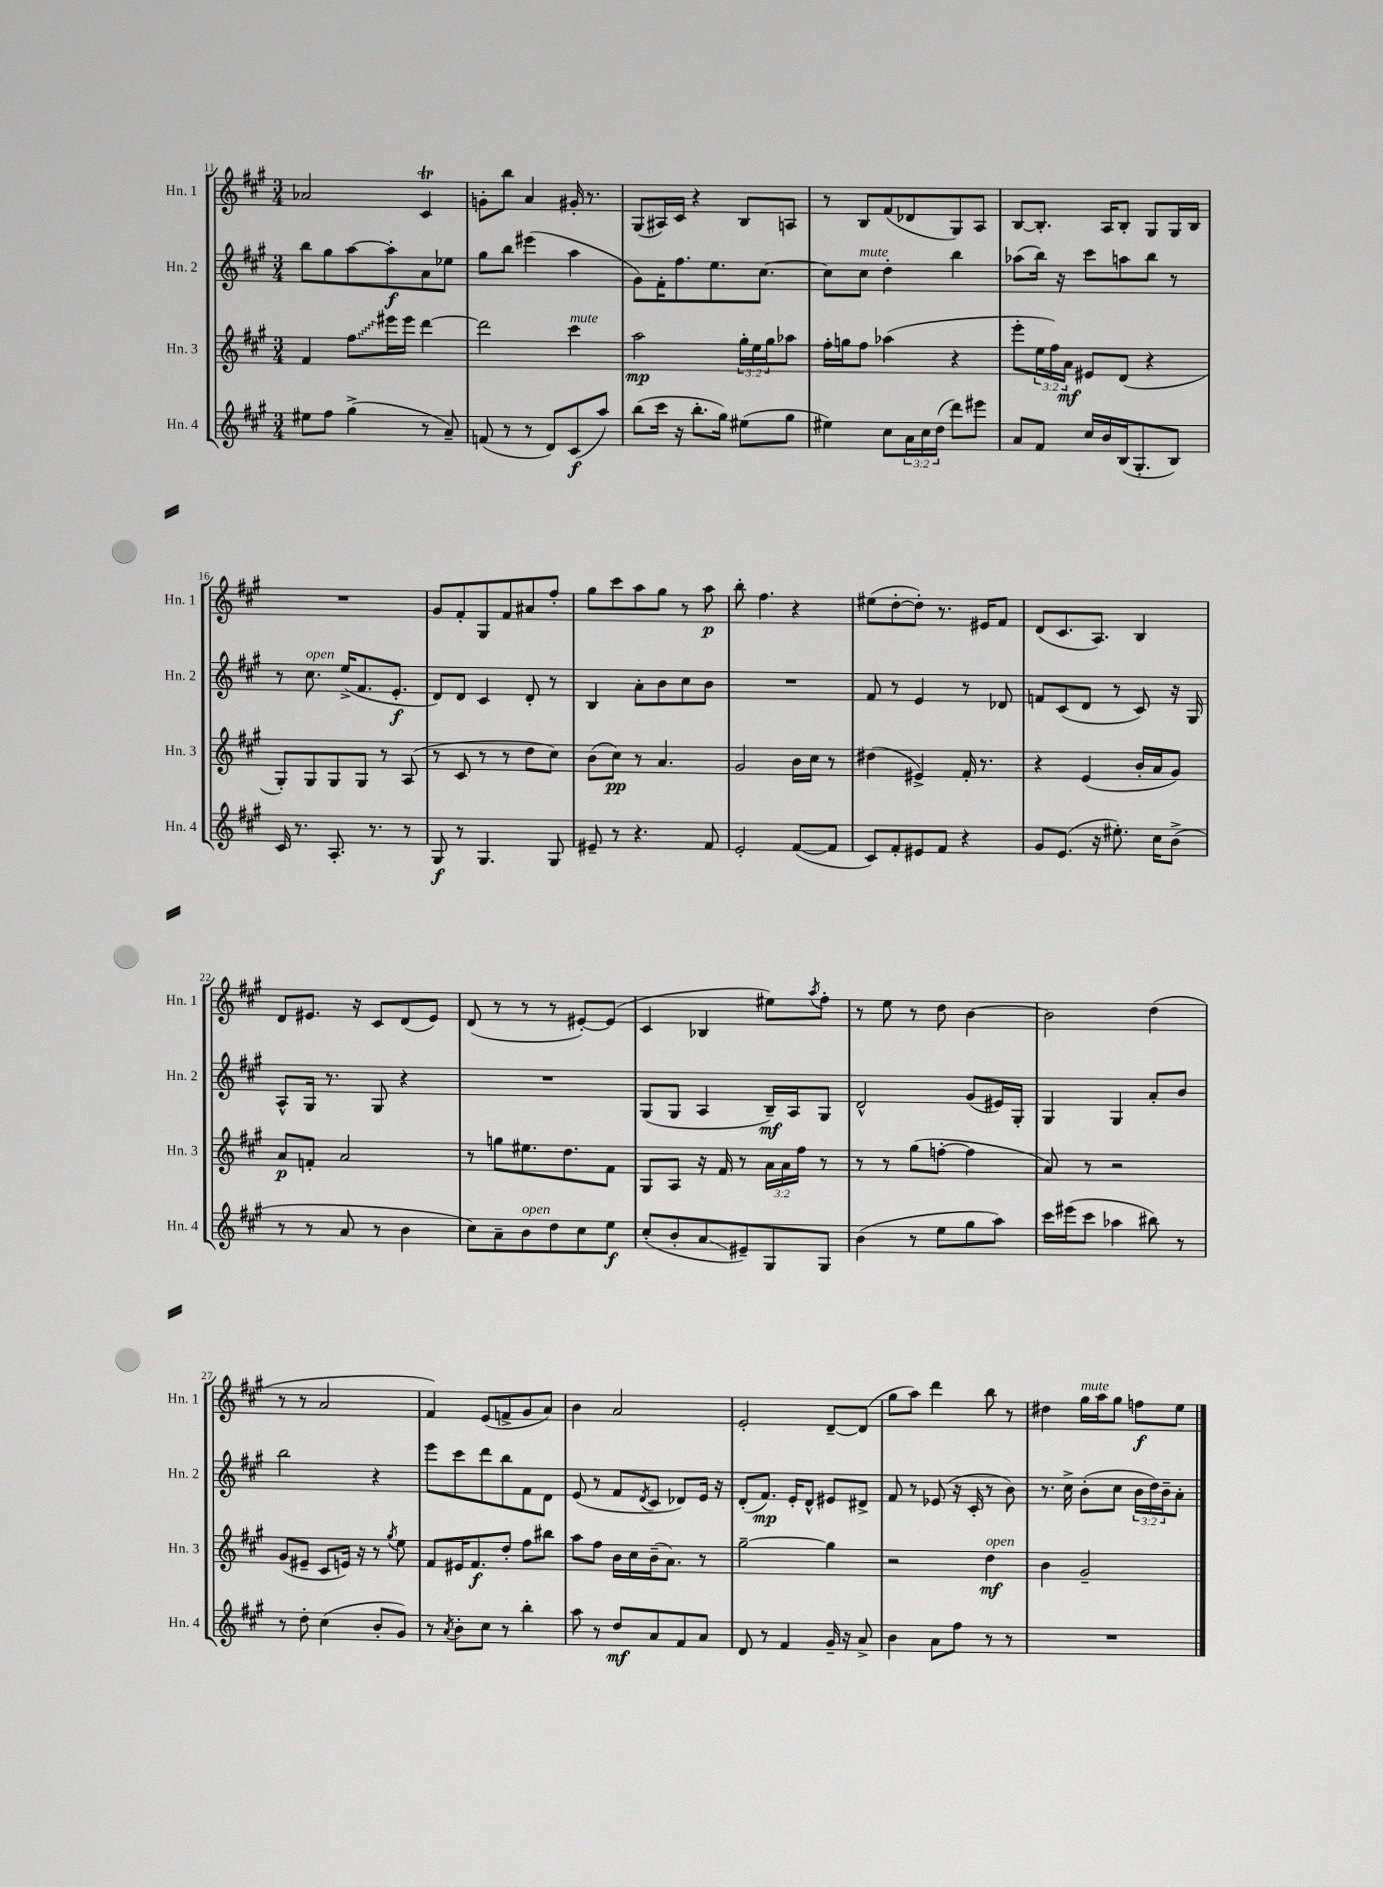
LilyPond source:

<<
\new StaffGroup <<
\new Staff = "s0" \with { instrumentName = "Hn. 1" shortInstrumentName = "Hn. 1" } {
    \clef treble \key a \major \numericTimeSignature \time 3/4
    aes'2 cis'4\trill |
    g'8-. b''8 a'4 gis'16-. r8. |
    gis8( ais16) cis'16 r4 b8 a8 |
    r8 b8 fis'8( des'8 gis8) a8 |
    b8~ b8.-. a16 b8-. gis8 gis16 b16 |
    R2. |
    gis'8 fis'8-. gis8 fis'8 ais'8 fis''8-. |
    gis''8 cis'''8 a''8 gis''8 r8 a''8\p |
    b''8-. fis''4. r4 |
    eis''8( d''8~-. d''8-.) r8. eis'16 fis'8 |
    d'8( cis'8. a8.) b4 |
    d'8 eis'8. r16 cis'8 d'8( eis'8) |
    d'8( r8 r8 r8 eis'8~-.) eis'8( |
    cis'4 bes4 eis''8) \acciaccatura { a''8 } fis''8-. |
    r8 e''8 r8 d''8 b'4~ |
    b'2 d''4( |
    r8 r8 a'2 |
    fis'4) e'8( f'8-> gis'8 a'8) |
    b'4 a'2 |
    e'2-. d'8~-- d'8( |
    gis''8 a''8) d'''4 b''8 r8 |
    dis''4 gis''16^\markup { \italic "mute" } a''16 gis''8 f''8\f e''8 \bar "|." |
}
\new Staff = "s1" \with { instrumentName = "Hn. 2" shortInstrumentName = "Hn. 2" } {
    \clef treble \key a \major \numericTimeSignature \time 3/4 \override Staff.TupletNumber.text = #tuplet-number::calc-fraction-text
    b''8 gis''8 a''8~ a''8-.\f a'8 ees''8 |
    gis''8 b''8 eis'''4( a''4 |
    gis'8) fis'16-. fis''8. e''8. cis''8.~ |
    cis''8 cis''8^\markup { \italic "mute" } d''4-. b''4 |
    aes''8( b''16) r16 cis'''8 a''8 b''8 r8 |
    r8 cis''8.^\markup { \italic "open" } e''16->( fis'8. e'8.-.\f |
    d'8) d'8 cis'4 d'8-. r8 |
    b4 a'8-. b'8 cis''8 b'8 |
    R2. |
    fis'8 r8 e'4 r8 des'8 |
    f'8 cis'8( d'8 r8 cis'8) r16 gis16 |
    a8-^ gis16 r8. gis8 r4 |
    R2. |
    gis8( gis8 a4 b16--\mf) a16 gis8 |
    d'2-^ gis'8( eis'16) gis16-. |
    gis4 gis4 a'8-. b'8 |
    b''2 r4 |
    e'''8 cis'''8 d'''8 b''8 fis'8 d'8 |
    e'8( r8 fis'8 \acciaccatura { d'8 } cis'8 des'8) e'16 r16 |
    d'8-.( fis'8.\mp) e'16-. d'8-^ eis'8 dis'8-> |
    fis'8 r8 ees'8( r16 cis'16-. r8 b'8) |
    r8. cis''16-> b'8-.( cis''8 \tuplet 3/2 { b'16 d''16) b'16-- } a'8-. \bar "|." |
}
\new Staff = "s2" \with { instrumentName = "Hn. 3" shortInstrumentName = "Hn. 3" } {
    \clef treble \key a \major \numericTimeSignature \time 3/4 \override Staff.TupletNumber.text = #tuplet-number::calc-fraction-text
    fis'4 \once \override Glissando.style = #'zigzag fis''8\glissando eis'''16 eis'''16 d'''4~ |
    d'''2 cis'''4^\markup { \italic "mute" } |
    a''2\mp \tuplet 3/2 { gis''16-. e''16 gis''16 } aes''8 |
    fis''16-. g''16 fis''8 aes''4( r4 |
    e'''8-. \tuplet 3/2 { e''16 fis''16) a'16\mf } eis'8 d'8( r4 |
    gis8-.) gis8 gis8 gis8 r8 a8( |
    r8 cis'8 r8 r8 d''8 cis''8) |
    b'8( cis''8\pp) r8 a'4. |
    gis'2 b'16 cis''16 r8 |
    dis''4( eis'4->) fis'16-. r8. |
    r4 e'4( b'16-. a'16 gis'8) |
    a'8\p f'8-. a'2 |
    r8 g''8 eis''8. d''8. fis'8 |
    gis8 a8 r16 fis'16 r8 \tuplet 3/2 { a'16 a'16 fis''16 } r8 |
    r8 r8 gis''8( f''8~-. f''4 |
    a'8) r8 r2 |
    gis'8( eis'8-- cis'8 e'16) r16 r8 \acciaccatura { gis''8 } e''8 |
    fis'8 eis'16 fis'8.\f d''8-. fis''8 bis''8 |
    a''8 fis''8 b'16 cis''16 b'16--( a'8.) r8 |
    gis''2~-- gis''4 |
    r2 d''4\mf^\markup { \italic "open" } |
    b'4 gis'2-- \bar "|." |
}
\new Staff = "s3" \with { instrumentName = "Hn. 4" shortInstrumentName = "Hn. 4" } {
    \clef treble \key a \major \numericTimeSignature \time 3/4 \override Staff.TupletNumber.text = #tuplet-number::calc-fraction-text
    eis''8 fis''8 gis''4->( r8 a'8--) |
    f'8( r8 r8 d'8) cis'8\f( a''8) |
    b''8( cis'''16 r16 b''8.-. gis''16) eis''8( gis''8 |
    eis''4) cis''8 \tuplet 3/2 { a'16 cis''16 d''16( } d'''8) eis'''8 |
    a'8 fis'8 cis''16 b'16 b16( gis8.-. b8) |
    cis'16 r8. a8.-. r8. r8 |
    gis8\f r8 gis4. gis8 |
    eis'8-- r8 r4. fis'8 |
    e'2-. fis'8~( fis'8 |
    cis'8) fis'8-. eis'8 fis'8 r4 |
    gis'8 e'8.( r16 eis''8.-.) cis''16 b'8->( |
    r8 r8 a'8 r8 b'4 |
    cis''8) a'8-- b'8^\markup { \italic "open" } d''8 cis''8 e''8\f |
    cis''8-.( b'8-. a'8\glissando eis'8--) gis8 gis8 |
    b'4( r8 e''8 gis''8 a''8) |
    cis'''16 eis'''16( cis'''8 aes''4 bis''8) r8 |
    r8 d''8-. cis''4( b'8-. gis'8) |
    r8 \acciaccatura { a'8 } b'8-. cis''8 r8 b''4-. |
    a''8 r8 d''8\mf a'8 fis'8 a'8 |
    d'8 r8 fis'4 gis'16-- r16 a'8-> |
    b'4 a'8 fis''8 r8 r8 |
    R2. \bar "|." |
}
>>
>>
\layout { \context { \Score currentBarNumber = #11 } }
